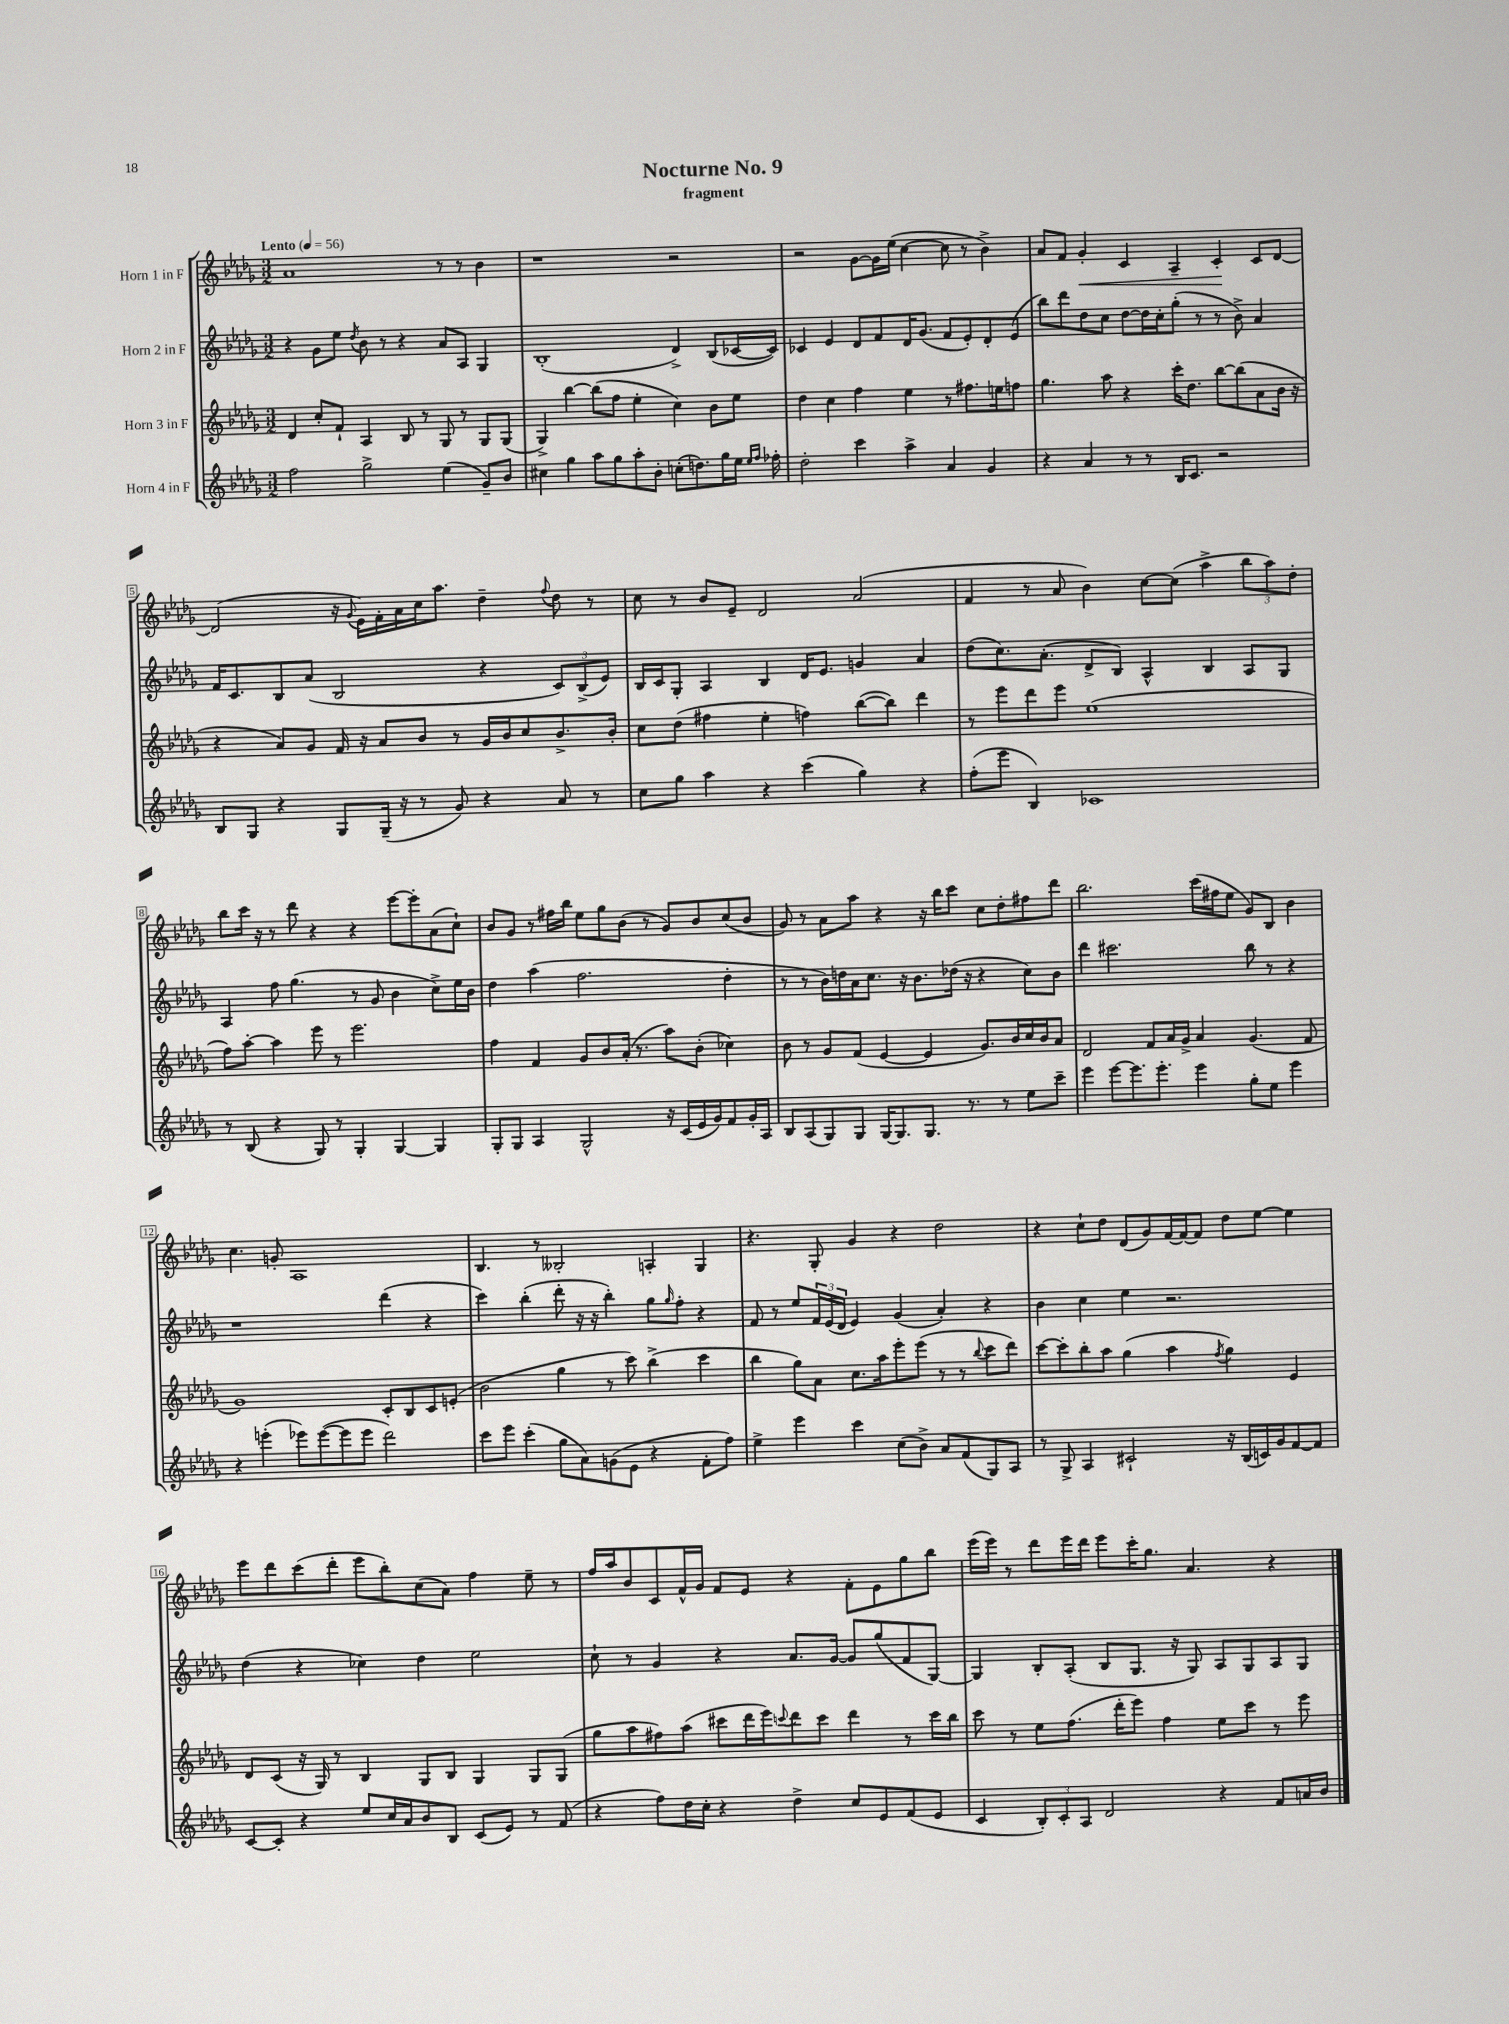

**kern	**kern	**kern	**kern
*staff4	*staff3	*staff2	*staff1
*clefG2	*clefG2	*clefG2	*clefG2
*k[b-e-a-d-g-]	*k[b-e-a-d-g-]	*k[b-e-a-d-g-]	*k[b-e-a-d-g-]
*M3/2	*M3/2	*M3/2	*M3/2
*MM56	*MM56	*MM56	*MM56
2ff	4d-	4r	1a-
.	8cc'	8g-	.
.	8f`	8ee-	.
.	.	8qdd-	.
2gg-^	4A-	8b-	.
.	.	8r	.
.	8B-	4r	.
.	8r	.	.
(4ee-	8G-	8a-	8r
.	8r	8A-	8r
8g-~)	8G-	4G-	4b-
8b-	(8G-	.	.
=	=	=	=
4cc#	4G-^)	(1B-'	1r
4gg-	[4bb-	.	.
8aa-	(8bb-]	.	.
8gg-	8ff	.	.
8aa-'	4ee-'	.	.
8b-'	.	.	.
(8cc'	4cc)	4d-^)	2r
8.dd)	.	.	.
.	8b-	(8B-	.
16gg-	.	.	.
16ee-	8ee-	[16c-	.
16qqee-	.	.	.
16qqff	.	.	.
16ff-'	.	16c-])	.
=	=	=	=
2dd-'	4dd-	4c-	2r
.	4cc	4e-	.
4ccc	4ff	8d-	[8g-
.	.	8f	16g-]
.	.	.	(16ee-
4aa-^	4ee-	16d-	[4cc
.	.	(8.g-	.
4a-	8r	8f	8cc]
.	8.ff#	8e-')	8r
4g-	.	8d-'	4b-^)
.	16ee	.	.
.	8ff	(8e-	.
=	=	=	=
4r	4.gg-	8bb-)	8a-
.	.	8ddd-	8f
4a-	.	8dd-	4g-'
.	8aa-	8cc	.
8r	4r	[8dd-	4c
8r	.	16dd-]	.
.	.	16cc'	.
16B-	16ccc'	(8gg-'	4A-~
8.c	8.dd-	.	.
.	.	8r	.
2r	[8bb-	8r	4c'
.	(8bb-]	8b-^)	.
.	8a-	4a-	8c
.	16b-	.	[8d-
.	16r	.	.
=	=	=	=
8B-	4r	16f	(2d-]
.	.	8.c	.
8G-	.	.	.
4r	8a-)	8B-	.
.	8g-	(8a-	.
8G-	16f	2B-	16r
.	.	.	8qqg-
.	16r	.	16e-)
(16G-~	8a-	.	16f'
16r	.	.	16a-
8r	8b-	.	16cc
.	.	.	8.aa-
8g-)	8r	.	.
4r	16g-	4r	4dd-~
.	16b-	.	.
.	8cc	.	.
.	.	.	8qqff
8a-	8.b-^	12c)	8dd-
.	.	(12B-^	.
8r	.	.	8r
.	.	12e-)	.
.	16b-'	.	.
=	=	=	=
8cc	8cc	16B-	8cc
.	.	16c	.
8gg-	(8dd-	8G-'	8r
4aa-	4ff#	4A-	8b-
.	.	.	8e-~
4r	4ee-'	4B-	2d-
(4ccc	4ff)	16d-	.
.	.	8.e-	.
4gg-)	([8bb-	4g	(2a-
.	8bb-])	.	.
4r	4ddd-	4a-	.
=	=	=	=
(8ff'	8r	(8dd-	4f
8eee-	8eee-	8.cc)	.
4B-)	8ddd-	.	8r
.	.	(8.a-'	.
.	8eee-	.	8a-
1c-	(1ee-	8d-^	4b-)
.	.	8B-)	.
.	.	4A-^^	[8cc
.	.	.	(8cc]
.	.	4B-	4aa-^
.	.	8A-	12bb-
.	.	.	12aa-)
.	.	8G-	.
.	.	.	12dd-'
=	=	=	=
8r	8ff)	4A-	8bb-
(8B-	[8aa-'	.	16ccc
.	.	.	16r
4r	4aa-]	8ff	8r
.	.	(4.gg-	8ddd-
8G-)	8eee-	.	4r
8r	8r	.	.
4G-'	2.eee-	8r	4r
.	.	8g-	.
[4G-	.	4b-	[8eee-
.	.	.	8eee-']
4G-]	.	8cc^)	(8a-
.	.	16ee-	8cc`)
.	.	16b-	.
=	=	=	=
8G-'	4ff	4dd-	8b-
8G-	.	.	8g-
4A-	4f	(4aa-	8r
.	.	.	16ff#
.	.	.	16bb-
2G-^^	8g-	2.ff	8ee-
.	8b-	.	8gg-
.	(16a-'	.	(8b-
.	8.r	.	.
.	.	.	8r
16r	8aa-)	.	8g-)
(16c	.	.	.
16e-	(8b-'	.	8b-
16g-)	.	.	.
8f	4cc-)	4dd-'	(8cc
16g-'	.	.	8b-
16A-	.	.	.
=	=	=	=
8B-	8b-	8r	8g-)
(8A-	8r	8r	8r
8G-)	8g-	16b-)	8a-
.	.	16dd	.
8G-	(8f	16a-	8aa-
.	.	8.cc	.
[16G-	[4e-	.	4r
8.G-]	.	.	.
.	.	16r	.
.	.	8.b-	.
8.G-	4e-]	.	16r
.	.	.	16bb-
.	.	(16dd-	8ccc
8.r	.	16r	.
.	8.g-)	4r	8cc
8r	.	.	8dd-'
.	16b-	.	.
8ee-	16cc	8cc)	8ff#
.	16b-	.	.
8ccc~	8a-	8b-	8ddd-
=	=	=	=
4eee-	2d-	4ddd-	2.bb-
[8eee-	.	2.ccc#	.
8.eee-]	.	.	.
.	8f	.	.
8.eee-'	.	.	.
.	16a-	.	.
.	16g-^	.	.
4eee-	4a-	.	(16ccc
.	.	.	16ff#
.	.	.	8ee-
8gg-'	(4.g-	8bb-	8g-)
8ee-	.	8r	8B-
4eee-	.	4r	4b-
.	8f	.	.
=	=	=	=
4r	1g-)	1r	4.cc
(4eee'	.	.	.
.	.	.	8g'
8eee-)	.	.	1A-
([8eee-	.	.	.
8eee-]	.	.	.
8eee-	.	.	.
2ddd-)	8c'	(4ddd-	.
.	8B-	.	.
.	8c	4r	.
.	(8e'	.	.
=	=	=	=
8ccc	2b-	4ccc)	4.B-
8eee-	.	.	.
(4ccc'	.	(4bb-'	.
.	.	.	8r
8gg-	4gg-	8ddd-'	2B--'
8a-)	.	16r	.
.	.	16r	.
(8g	8r	4bb-')	.
8e-	8ccc)	.	.
4r	(4bb-^	8gg-	4A'
.	.	16qqgg-	.
.	.	8ff'	.
8f'	4ccc	4r	4G-
8ff)	.	.	.
=	=	=	=
4ee-^	4bb-	8f	4.r
.	.	8r	.
4eee-	8gg-)	8ee-	.
.	8a-	24f	8G-'
.	.	(24e-	.
.	.	24d-	.
4ccc	8.cc	4e-)	4g-
.	16aa-	.	.
(8cc	8eee-'	(4g-	4r
8b-^)	(8eee-	.	.
8a-	8r	4a-')	2dd-
(8f	8r	.	.
.	8qqbb-	.	.
8G-)	8ccc	4r	.
8A-	8ddd-)	.	.
=	=	=	=
8r	[8ccc	4b-	4r
8G-^	8ccc']	.	.
4A-	8bb-'	4cc	8cc`
.	8aa-	.	8dd-
2c#`	(4gg-	4ee-	(8d-
.	.	.	8g-)
.	4aa-	2.r	[16f
.	.	.	16f_
.	.	.	8f]
.	8qff	.	.
16r	4gg-)	.	8dd-
(16B-	.	.	.
16c)	.	.	[8ee-
16g-	.	.	.
[8f	4e-	.	4ee-]
8f]	.	.	.
=	=	=	=
[8c	8d-	(4dd-	8eee-
8c']	(8c	.	8ddd-
4r	16r	4r	(8ccc
.	16G-)	.	.
.	8r	.	8ddd-'
8ee-	4B-	4cc-)	8eee-
16cc	.	.	8bb-')
16a-	.	.	.
8b-	8G-	4dd-	(8cc
8B-	8B-	.	8a-)
(8c	4G-	2ee-	4ff
8e-)	.	.	.
8r	8G-	.	8ee-~
(8f	(8G-	.	8r
=	=	=	=
4r	8gg-	8cc`	16ff
.	.	.	16aa-
.	8aa-	8r	8b-
8ff)	8ff#)	4g-	8c
16dd-	(8aa-	.	16f^^
16cc'	.	.	16g-
4r	8ccc#	4r	8f
.	16ddd-	.	8e-
.	16eee-)	.	.
.	8qqccc	.	.
4dd-^	8ddd-	8.a-	4r
.	8ccc	.	.
.	.	[16g-	.
8cc	4ddd-	8g-]	8f'
8e-	.	(8gg-	8e-
(8f	8r	8f	8gg-
8e-	16ccc	[8G-)	8bb-
.	16bb-	.	.
=	=	=	=
4c	8ccc	4G-]	(16eee-
.	.	.	16eee-)
.	8r	.	8r
12B-')	8ee-	8B-'	8ddd-
12c'	.	.	.
.	(8.ff	(8A-'	16eee-
12A-	.	.	.
.	.	.	16ddd-
2d-	.	8B-	8eee-
.	16ddd-'	.	.
.	8eee-)	8.G-	16ccc'
.	.	.	8.gg-
.	4ff	.	.
.	.	16r	.
.	.	8G-)	4.a-
4r	8ee-	8A-	.
.	8ccc	8G-	.
8f	8r	8A-	4r
16a	8eee-	8G-	.
16b-	.	.	.
==	==	==	==
*-	*-	*-	*-
